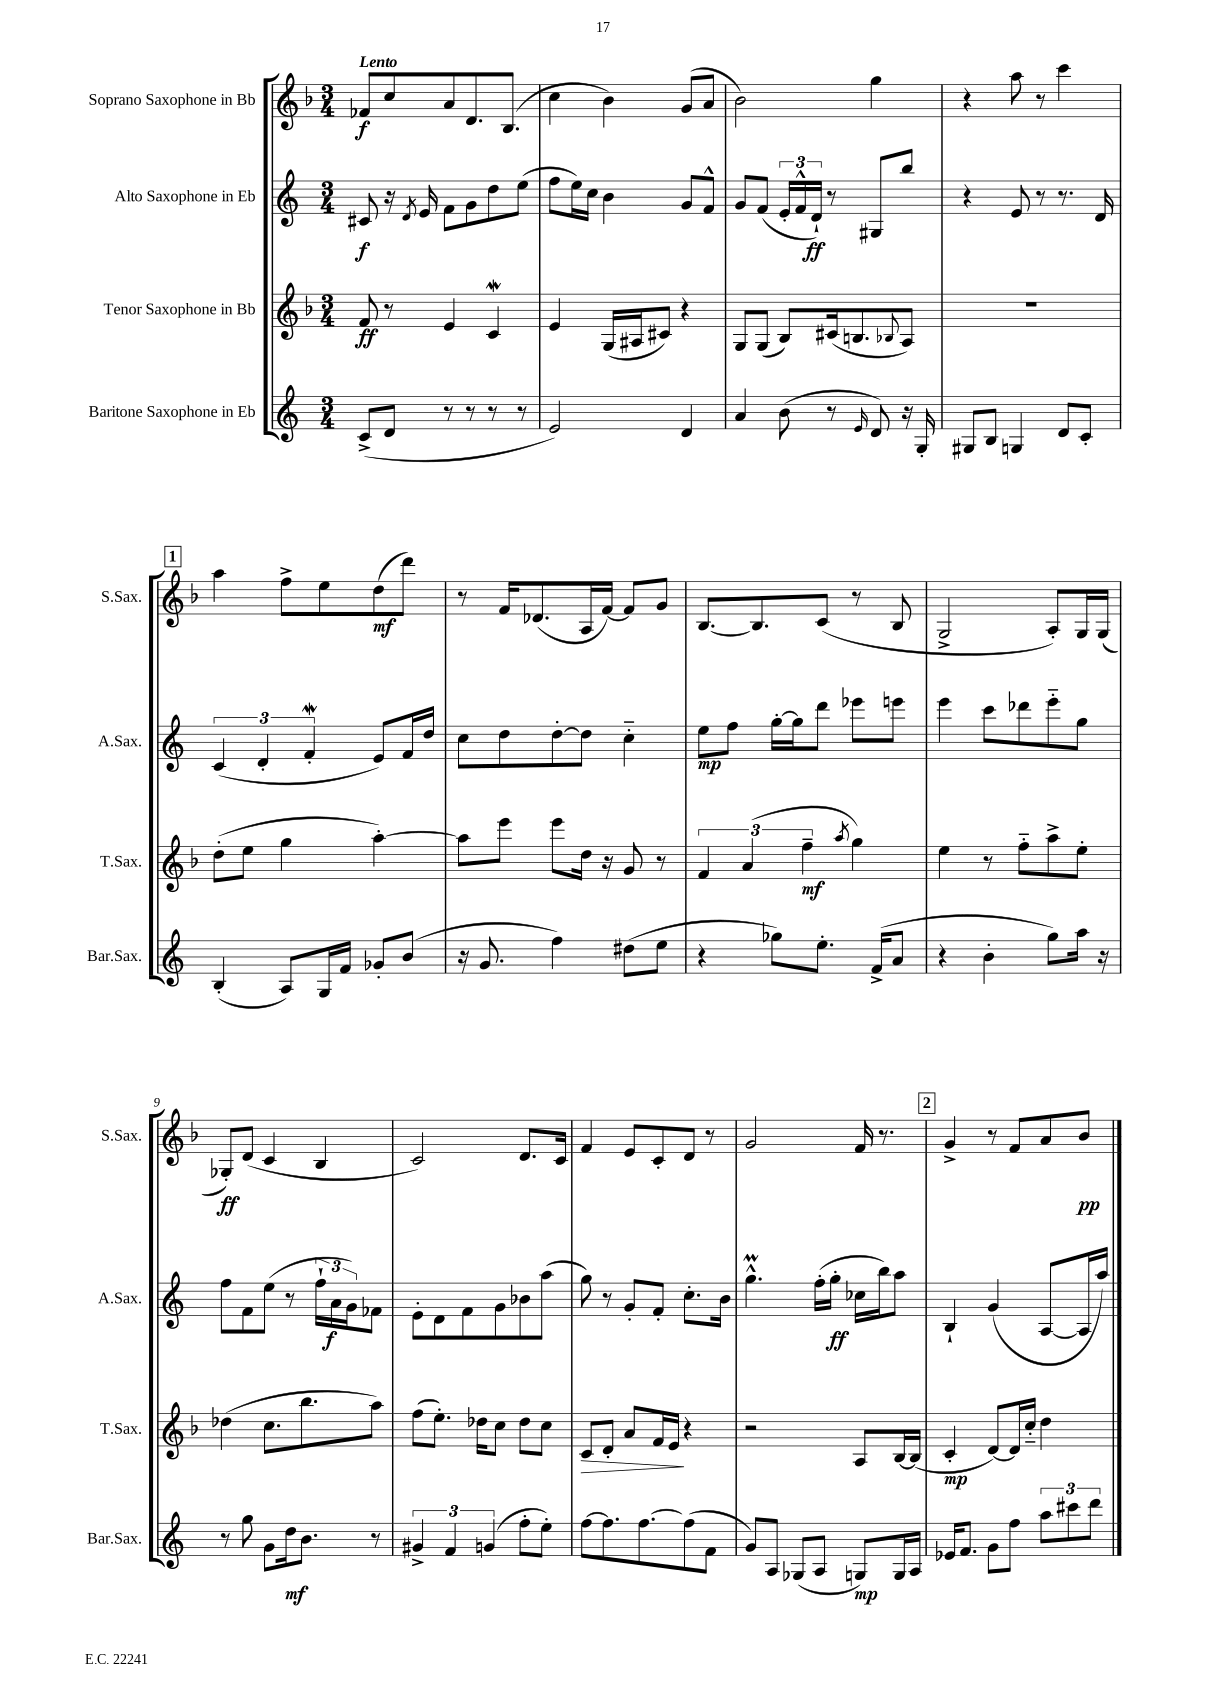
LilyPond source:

<<
\new StaffGroup <<
\new Staff = "s0" \with { instrumentName = "Soprano Saxophone in Bb" shortInstrumentName = "S.Sax." } {
    \clef treble \key f \major \numericTimeSignature \time 3/4 \tempo "Lento"
    fes'8\f c''8 a'8 d'8. bes8.( |
    c''4 bes'4) g'8( a'8 |
    bes'2) g''4 |
    r4 a''8 r8 c'''4 |
    \mark \markup { \box "1" } a''4 f''8-> e''8 d''8\mf( d'''8) |
    r8 f'16 des'8.( a16 f'16~) f'8 g'8 |
    bes8.~ bes8. c'8( r8 bes8 |
    g2-> a8-.) g16 g16( |
    ges8-.\ff) d'8( c'4 bes4 |
    c'2) d'8. c'16 |
    f'4 e'8 c'8-. d'8 r8 |
    g'2 f'16 r8. |
    \mark \markup { \box "2" } g'4-> r8 f'8 a'8 bes'8\pp \bar "|." |
}
\new Staff = "s1" \with { instrumentName = "Alto Saxophone in Eb" shortInstrumentName = "A.Sax." } {
    \clef treble \key c \major \numericTimeSignature \time 3/4
    cis'8\f r16 \acciaccatura { d'8 } e'16 f'8 g'8 d''8 e''8( |
    f''8 e''16) c''16 b'4 g'8 f'8-^ |
    g'8 f'8( \tuplet 3/2 { e'16-. f'16-^ d'16-!\ff) } r8 gis8 b''8 |
    r4 e'8 r8 r8. d'16 |
    \mark \markup { \box "1" } \tuplet 3/2 { c'4( d'4-. f'4-.\mordent } e'8) f'16 d''16 |
    c''8 d''8 d''8~-. d''8 c''4-_ |
    e''8\mp f''8 g''16~-. g''16 d'''8 ees'''8 e'''8 |
    e'''4 c'''8 des'''8 e'''8-_ g''8 |
    f''8 f'8 e''8( r8 \tuplet 3/2 { f''16-! a'16\f g'16) } fes'8 |
    e'8-. d'8 f'8 g'8 bes'8 a''8( |
    g''8) r8 g'8-. f'8-. c''8.-. b'16 |
    g''4.-^\prall f''16-.( g''16-.\ff ces''16 b''16) a''8 |
    \mark \markup { \box "2" } b4-! g'4( a8~ a16 a''16) \bar "|." |
}
\new Staff = "s2" \with { instrumentName = "Tenor Saxophone in Bb" shortInstrumentName = "T.Sax." } {
    \clef treble \key f \major \numericTimeSignature \time 3/4
    f'8\ff r8 e'4 c'4\mordent |
    e'4 g16( ais16 cis'8) r4 |
    g8 g8( bes8) cis'16( b8. \appoggiatura { bes8 } a8) |
    R2. |
    \mark \markup { \box "1" } d''8-.( e''8 g''4 a''4~-.) |
    a''8 e'''8 e'''8 d''16 r16 g'8 r8 |
    \tuplet 3/2 { f'4 a'4( f''4--\mf } \acciaccatura { a''8 } g''4) |
    e''4 r8 f''8-_ a''8-> e''8-. |
    des''4( c''8. bes''8. a''8) |
    f''8( e''8.-.) des''16 c''8 des''8 c''8 |
    c'8\> d'8-. a'8 f'16 e'16\! r4 |
    r2 a8 bes16~ bes16( |
    \mark \markup { \box "2" } c'4-.\mp d'8~) d'16 c''16-_ d''4 \bar "|." |
}
\new Staff = "s3" \with { instrumentName = "Baritone Saxophone in Eb" shortInstrumentName = "Bar.Sax." } {
    \clef treble \key c \major \numericTimeSignature \time 3/4
    c'8->( d'8 r8 r8 r8 r8 |
    e'2) d'4 |
    a'4 b'8( r8 \grace { e'16 } d'8) r16 g16-. |
    gis8 b8 g4 d'8 c'8-. |
    \mark \markup { \box "1" } b4-.( a8) g16 f'16 ges'8-. b'8( |
    r16 g'8. f''4) dis''8( e''8 |
    r4 ges''8) e''8.-. f'16->( a'8 |
    r4 b'4-. g''8) a''16 r16 |
    r8 g''8 g'8 d''16\mf b'8. r8 |
    \tuplet 3/2 { gis'4-> f'4 g'4( } f''8-. e''8-.) |
    f''8~ f''8. f''8.~ f''8( f'8 |
    g'8) a8 ges8( a8 g8\mp) g16 a16 |
    \mark \markup { \box "2" } ees'16 f'8. g'8 f''8 \tuplet 3/2 { a''8 cis'''8 d'''8 } \bar "|." |
}
>>
>>
